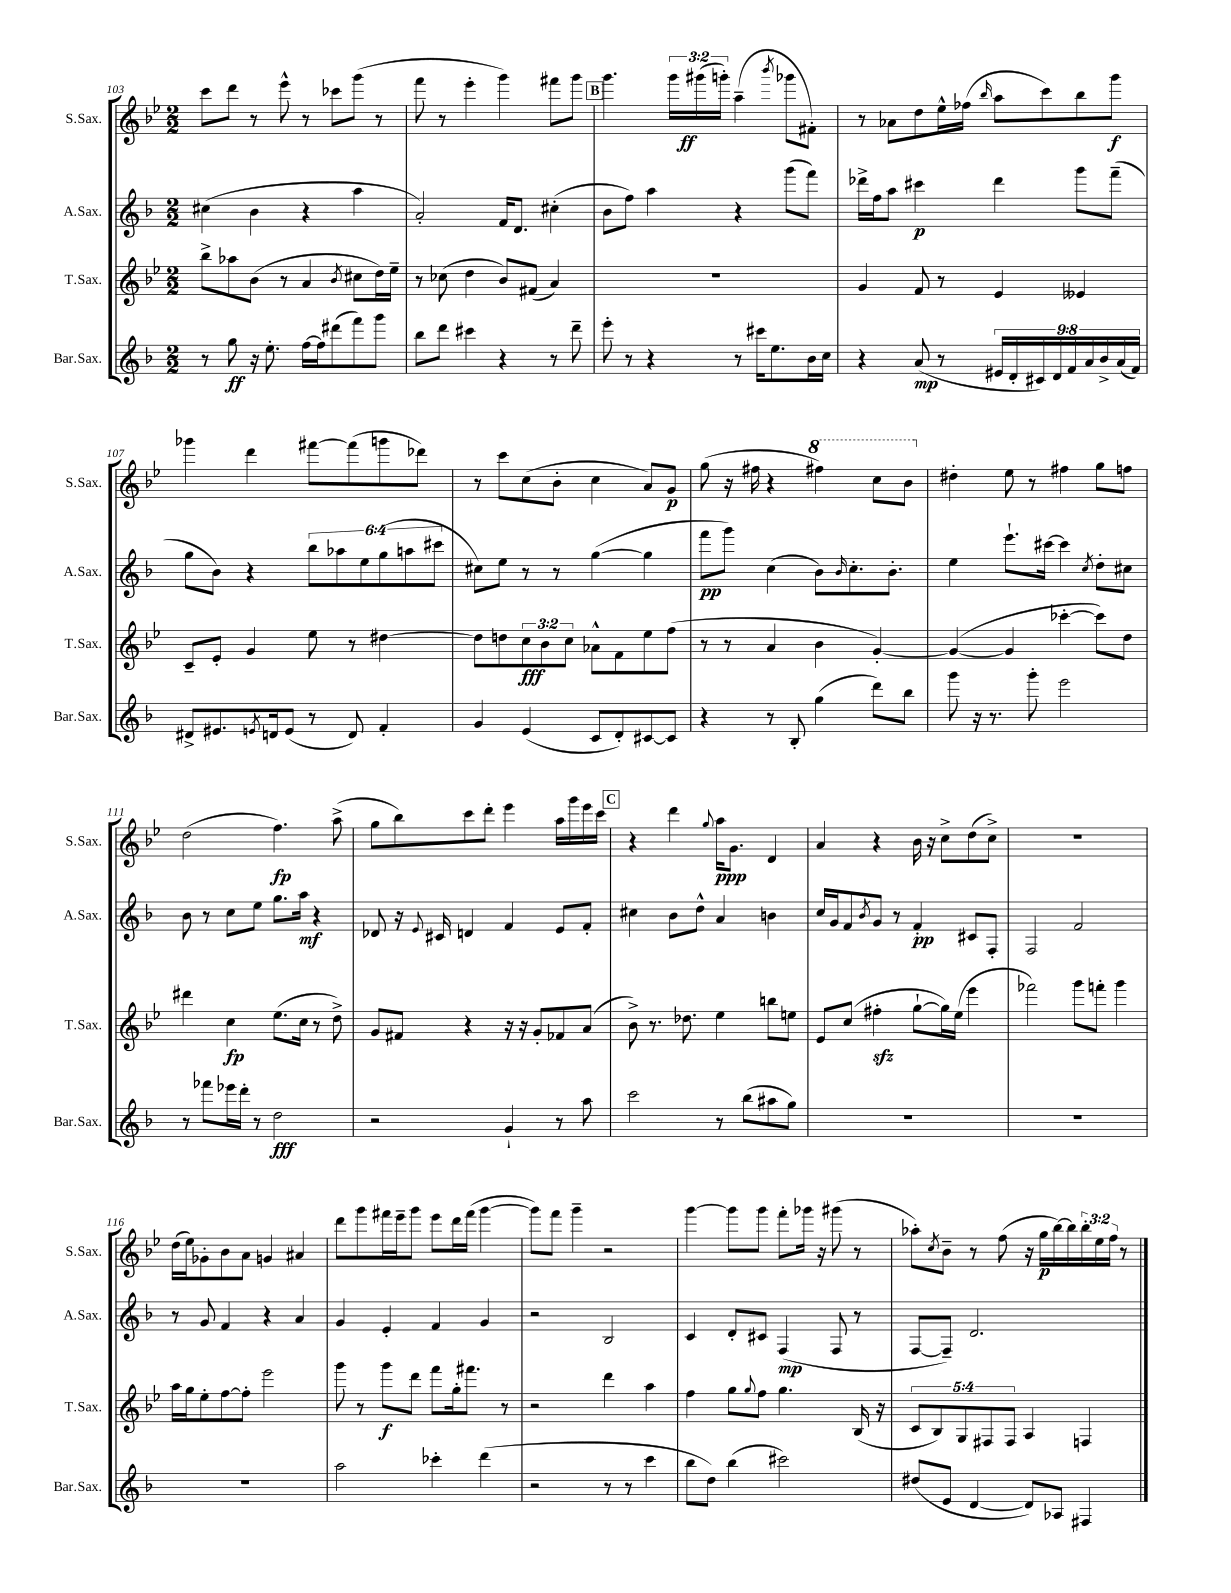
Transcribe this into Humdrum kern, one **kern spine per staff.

**kern	**kern	**kern	**kern
*staff4	*staff3	*staff2	*staff1
*clefG2	*clefG2	*clefG2	*clefG2
*k[b-]	*k[b-e-]	*k[b-]	*k[b-e-]
*M2/2	*M2/2	*M2/2	*M2/2
8r	8bb-^	(4cc#	8ccc
8gg	8aa-	.	8ddd
16r	(8b-	4b-	8r
8.ee'	.	.	.
.	8r	.	8eee-^^
[16ff	4a	4r	8r
16ff]	.	.	.
(8ddd#	.	.	8ccc-
.	8qb-	.	.
8fff)	8cc#	4aa	(8ggg
8ggg	16dd)	.	8r
.	16ee-~	.	.
=	=	=	=
8bb-	8r	2a')	8fff
8ddd	(8cc-	.	8r
4ccc#	4dd	.	4eee-'
4r	8b-)	16f	4ggg)
.	.	8.d	.
.	(8f#	.	.
8r	4a)	(4cc#'	8fff#
8ddd~	.	.	8ggg
=	=	=	=
8eee'	1r	8b-	4.ggg
8r	.	8ff)	.
4r	.	4aa	.
.	.	.	24ggg
.	.	.	(24ggg#
.	.	.	24ggg')
8r	.	4r	(4aa~
16ccc#	.	.	.
8.ee	.	.	.
.	.	.	8qbbb-
.	.	(8ggg	8ggg-
16b-	.	8fff)	8f#')
16cc	.	.	.
=	=	=	=
4r	4g	16ddd-^	8r
.	.	16ff	.
.	.	8aa	8a-
(8a	8f	4ccc#	8dd
8r	8r	.	16ee-^^
.	.	.	(16ff-
.	.	.	16qqbb-
18e#	4e-	4ddd-	8aa
18d'	.	.	.
18c#)	.	.	.
.	.	.	8ccc)
18d	.	.	.
18f	.	.	.
.	4e--	8ggg	8bb-
18a	.	.	.
18b-^	.	.	.
.	.	(8fff~	8ggg
(18a	.	.	.
18f)	.	.	.
=	=	=	=
8d#^	8c~	8gg	4ggg-
8.e#	8e-'	8b-)	.
.	4g	4r	4ddd
8qe	.	.	.
16d	.	.	.
(8e	.	.	.
8r	8ee-	12bb-	[8fff#
.	.	12aa-	.
8d)	8r	.	(8fff#]
.	.	12ee	.
4f'	[4dd#	(12gg	8ggg
.	.	12aa	.
.	.	.	8ddd-)
.	.	12ccc#	.
=	=	=	=
4g	8dd#]	8cc#)	8r
.	8dd	8ee	8ccc
(4e	12cc	8r	(8cc
.	12b-	.	.
.	.	8r	8b-'
.	12cc	.	.
8c	8a-^^	([4gg	4cc
8d')	8f	.	.
[8c#	8ee-	4gg]	8a)
8c#]	(8ff	.	8g
=	=	=	=
4r	8r	8fff	(8gg
.	8r	8ggg)	16r
.	.	.	16ff#
8r	4a	(4cc	4r
8B-'	.	.	.
(4gg	4b-	8b-)	4fff#)
.	.	16qqb-	.
.	.	8.cc'	.
8ddd)	[4g')	.	8ccc
.	.	8.b-'	.
8bb-	.	.	8bb-
=	=	=	=
8ggg	(4g_	4ee	4dd#'
16r	.	.	.
8.r	.	.	.
.	4g]	8.eee`	8ee-
8ggg'	.	.	8r
.	.	[16ccc#	.
2eee	[4ccc-'	4ccc#]	4ff#
.	.	8qcc	.
.	8ccc-])	8dd'	8gg
.	8dd	8cc#	8ff
=	=	=	=
8r	4ddd#	8b-	(2dd
8fff-	.	8r	.
16eee-	4cc	8cc	.
16ddd'	.	.	.
8r	.	8ee	.
2dd	(8.ee-	8.gg	4.ff)
.	16cc	16aa	.
.	8r	4r	.
.	8dd^)	.	(8aa^
=	=	=	=
2r	8g	8d-	8gg
.	8f#	16r	8bb-)
.	.	8qqe	.
.	.	16c#	.
.	4r	4d	8ccc
.	.	.	8ddd'
4g`	16r	4f	4eee-
.	16r	.	.
.	8g'	.	.
8r	8f-	8e	16aa
.	.	.	16ggg
8aa	(8a	8f'	16eee-
.	.	.	16ccc
=	=	=	=
2ccc	8b-^)	4cc#	4r
.	8.r	.	.
.	.	8b-	4ddd
.	8.dd-	.	.
.	.	8dd^^	.
.	.	.	8qqgg
8r	4ee-	4a	16aa
.	.	.	8.g
(8bb-	.	.	.
8aa#	8bb	4b	4d
8gg)	8ee	.	.
=	=	=	=
1r	8e-	16cc	4a
.	.	16g	.
.	(8cc	8f	.
.	.	8qb-	.
.	4ff#'	8g	4r
.	.	8r	.
.	[8gg`	4f'	16b-
.	.	.	16r
.	16gg])	.	8cc^
.	(16ee-	.	.
.	4eee-	8c#	(8dd
.	.	8F'	8cc^)
=	=	=	=
1r	2fff-)	2F	1r
.	8ggg	2f	.
.	8fff'	.	.
.	4ggg	.	.
=	=	=	=
1r	16aa	8r	(16dd
.	16gg	.	16ee-)
.	8ee-'	8g	8g-'
.	[8ff	4f	8b-
.	8ff']	.	8a
.	2eee-	4r	4g
.	.	4a	4a#
=	=	=	=
2aa	8ggg	4g	8ddd
.	8r	.	8ggg
.	8ggg	4e'	16fff#
.	.	.	16eee-~
.	8ddd	.	8ggg
4ccc-'	8fff	4f	8eee-
.	16gg'	.	16ddd
.	8.fff#	.	(16fff#
(4ddd	.	4g	[4ggg
.	8r	.	.
=	=	=	=
2r	2r	2r	8ggg])
.	.	.	8fff
.	.	.	4ggg~
8r	4ddd	2B-	2r
8r	.	.	.
4ccc	4aa	.	.
=	=	=	=
8bb-	4ff	4c	[4ggg
8dd)	.	.	.
(4bb-	8gg	8d'	8ggg]
.	8qqgg	.	.
.	8ff	8c#	8ggg
2ccc#)	4.gg	(4F	8fff'
.	.	.	16ggg-
.	.	.	16r
.	.	8F	(8ggg#
.	(16B-	8r	8r
.	16r	.	.
=	=	=	=
(8dd#	10c	[8F	8aa-')
.	10B-)	.	.
.	.	.	8qcc
8e	.	8F~])	8b-~
.	10G	.	.
[4d	.	2.d	8r
.	10F#	.	.
.	.	.	(8ff
.	10F#	.	.
8d])	4A	.	16r
.	.	.	16gg
8A-	.	.	[16bb-)
.	.	.	16bb-]
4F#	4F	.	24bb-'
.	.	.	24ee-
.	.	.	24ff
.	.	.	8r
==	==	==	==
*-	*-	*-	*-
